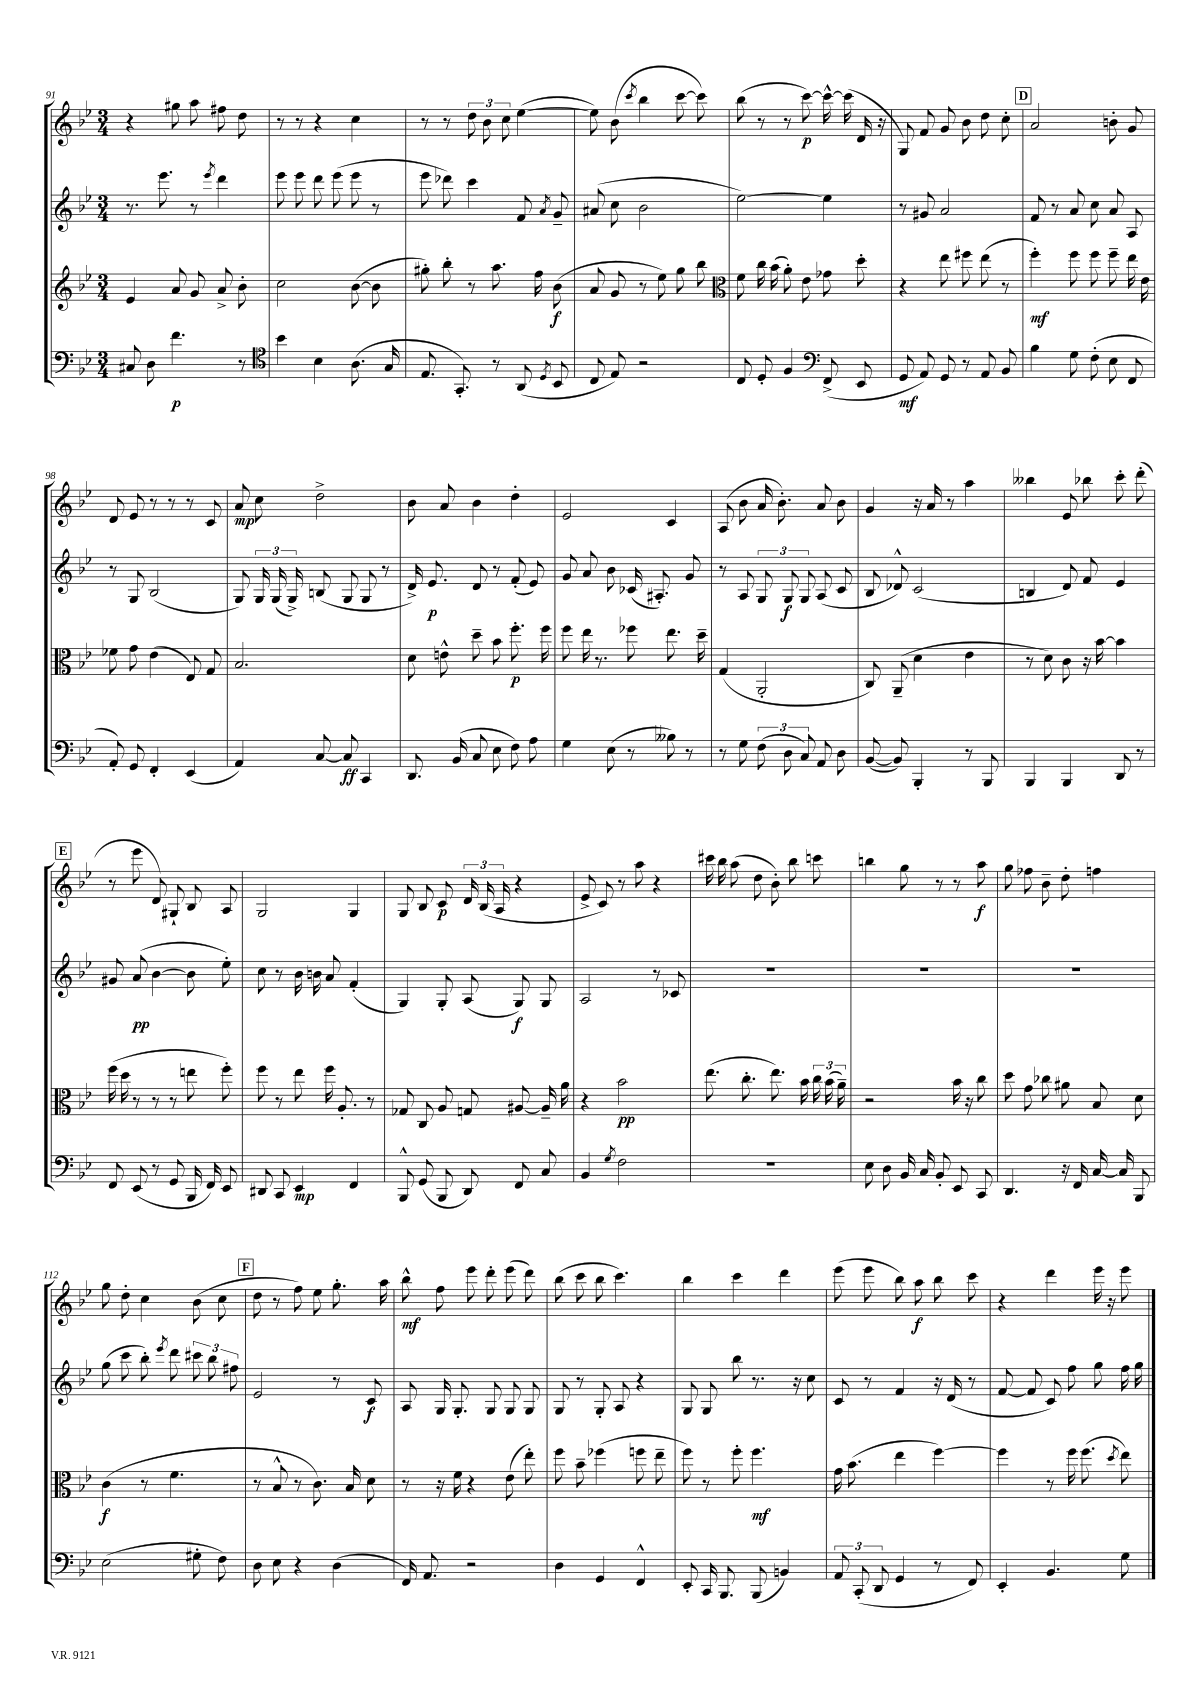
<<
\new StaffGroup <<
\new Staff = "s0" {
    \clef treble \key bes \major \numericTimeSignature \time 3/4
    \autoBeamOff r4 gis''8 a''8 fis''8 d''8 |
    r8 r8 r4 c''4 |
    r8 r8 \tuplet 3/2 { d''8 bes'8 c''8 } ees''4~( |
    ees''8) bes'8( \acciaccatura { c'''8 } bes''4 c'''8~ c'''8) |
    bes''8( r8 r8 c'''8~\p) c'''16~-^ c'''16( d'16 r16 |
    g8) f'8 g'8 bes'8 d''8 c''8-. |
    \mark \markup { \box "D" } a'2 b'8-. g'8 |
    d'8 ees'8 r8 r8 r8 c'8 |
    a'8\mp c''8 d''2-> |
    bes'8 a'8 bes'4 d''4-. |
    ees'2 c'4 |
    a8( bes'8 a'16 bes'8.-.) a'8 bes'8 |
    g'4 r16 a'16 r8 a''4 |
    beses''4 ees'8 bes''8 c'''8-. d'''8-.( |
    \mark \markup { \box "E" } r8 ees'''8 d'8) gis8-! bes8 a8 |
    g2 g4 |
    g8 bes8 c'8\p \tuplet 3/2 { d'16 bes16( a16 } r4 |
    ees'8-> c'8) r8 a''8 r4 |
    cis'''16 bes''16 a''8( d''8 bes'8-.) bes''8 c'''8 |
    b''4 g''8 r8 r8 a''8\f |
    g''8 fes''8 bes'8-- d''8-. f''4 |
    g''8 d''8-. c''4 bes'8( c''8 |
    \mark \markup { \box "F" } d''8 r8 f''8) ees''8 g''8.-. a''16 |
    bes''8-^\mf f''8 ees'''8 d'''8-. ees'''8( d'''8) |
    bes''8( c'''8 bes''8 c'''4.) |
    bes''4 c'''4 d'''4 |
    ees'''8( ees'''8 bes''8) a''8\f bes''8 c'''8 |
    r4 d'''4 ees'''16 r16 ees'''8 \bar "|." |
}
\new Staff = "s1" {
    \clef treble \key bes \major \numericTimeSignature \time 3/4
    \autoBeamOff r8. ees'''8. r8 \acciaccatura { ees'''8 } d'''4 |
    ees'''8 ees'''8 d'''8 ees'''8( ees'''8 r8 |
    ees'''8 des'''8) c'''4 f'8 \acciaccatura { a'8 } g'8-- |
    ais'8( c''8 bes'2 |
    ees''2~) ees''4 |
    r8 gis'8 a'2 |
    \mark \markup { \box "D" } f'8 r8 a'8 c''8 a'8 a8 |
    r8 g8 bes2( |
    g8) \tuplet 3/2 { g16 g16( g16->) } b8( g8 g8 r8 |
    d'16->) ees'8.\p d'8 r8 f'8-.( ees'8) |
    g'8 a'8 bes'8 ces'16( ais8.-.) g'8 |
    r8 a8 \tuplet 3/2 { g8 g8\f g8 } a8( c'8 |
    bes8 des'8-^) c'2( |
    b4 d'8) f'8 ees'4 |
    \mark \markup { \box "E" } gis'8 a'8\pp( bes'4~ bes'8 ees''8-.) |
    c''8 r8 bes'16 b'16 a'8 f'4-.( |
    g4) g8-. a8( g8\f) g8 |
    a2 r8 ces'8 |
    R2. |
    R2. |
    R2. |
    g''8( c'''8 bes''8-.) \acciaccatura { ees'''8 } d'''8 \tuplet 3/2 { cis'''8 bes''8 fis''8 } |
    \mark \markup { \box "F" } ees'2 r8 c'8\f |
    a8 g16 g8.-. g8 g8 g8 |
    g8 r8 g8-. a8 r4 |
    g8 g8 bes''8 r8. r16 c''8 |
    c'8 r8 f'4 r16 d'16( r8 |
    f'8~ f'8 c'8) f''8 g''8 f''16 g''16 \bar "|." |
}
\new Staff = "s2" {
    \clef treble \key bes \major \numericTimeSignature \time 3/4
    \autoBeamOff ees'4 a'8 g'8 a'8-> bes'8-. |
    c''2 bes'8~( bes'8 |
    gis''8-.) bes''8-. r8 a''8. f''16 bes'8\f( |
    a'8 g'8 r8 ees''8) g''8 bes''8 |
    \clef alto f'8 c''16 bes'16( a'8-.) ees'8 ges'8 d''8-. |
    r4 ees''8 fis''8 ees''8( r8 |
    \mark \markup { \box "D" } f''4-.\mf) f''8 f''8 f''8-- ees''16 ees'16 |
    fes'8 g'8 ees'4( ees8) g8 |
    bes2. |
    d'8 e'8-^ d''8-- bes'8 f''8.-.\p f''16 |
    f''8 ees''16 r8. fes''8 ees''8. d''16-- |
    g4( a,2-. |
    c8) a,8--( d'4 ees'4 |
    r8 d'8) c'8 r16 bes'16~ bes'4 |
    \mark \markup { \box "E" } f''16( d''16 r8 r8 r8 e''8 f''8-.) |
    f''8 r8 ees''8 f''16 a8.-. r8 |
    ges8 c8 a8 g8 ais8~ ais16-- a'16 |
    r4 bes'2\pp |
    ees''8.( c''8.-. ees''8.) bes'16 \tuplet 3/2 { c''16 bes'16( a'16--) } |
    r2 bes'16 r16 c''8 |
    d''8 g'8 ces''8 ais'8 bes8 d'8 |
    c'4\f( r8 f'4. |
    \mark \markup { \box "F" } r8 bes8-^ r8 c'8.) bes16 d'8 |
    r8 r16 f'16 r4 ees'8( ees''8-.) |
    f''8 bes'8-- fes''4( f''8 ees''8-- |
    f''8) r8 f''8-. f''4.\mf |
    g'16 bes'8.( ees''4 f''4~) |
    f''4 r8 f''16 f''8.( \acciaccatura { d''8 } ees''8) \bar "|." |
}
\new Staff = "s3" {
    \clef bass \key bes \major \numericTimeSignature \time 3/4
    \autoBeamOff cis8 d8 f'4.\p r8 |
    \clef tenor bes'4 bes4 a8.( g16 |
    ees8. g,8.-.) r8 a,8( \acciaccatura { d8 } bes,8 |
    c8 ees8) r2 |
    c8 d8-. f4 \clef bass f,8->( ees,8 |
    g,8\mf a,8) g,8 r8 a,8 bes,8 |
    \mark \markup { \box "D" } bes4 g8 f8-.( ees8 f,8 |
    a,8-.) g,8 f,4-. ees,4( |
    a,4) c8~ c8\ff c,4 |
    d,8. bes,16( c8 ees8 f8) a8 |
    g4 ees8( r8 beses8) r8 |
    r8 g8 \tuplet 3/2 { f8( d8 c8) } a,8 d8 |
    bes,8~( bes,8) bes,,4-. r8 bes,,8 |
    bes,,4 bes,,4 d,8 r8 |
    \mark \markup { \box "E" } f,8 ees,8( r8 g,8 bes,,16 f,16) ees,8 |
    dis,8 c,8 ees,4\mp f,4 |
    bes,,8-^ g,8( bes,,8 d,8) f,8 c8 |
    bes,4 \acciaccatura { g8 } f2 |
    R2. |
    ees8 d8 bes,16 c16 bes,8-. ees,8 c,8 |
    d,4. r16 f,16 c16~ c16 bes,,8 |
    ees2( gis8-. f8) |
    \mark \markup { \box "F" } d8 ees8 r4 d4( |
    f,16) a,8. r2 |
    d4 g,4 f,4-^ |
    ees,8-. c,16 bes,,8. bes,,8( b,4) |
    \tuplet 3/2 { a,8 c,8-.( d,8 } g,4 r8 f,8) |
    ees,4-. bes,4. g8 \bar "|." |
}
>>
>>
\layout { \context { \Score currentBarNumber = #91 } }
